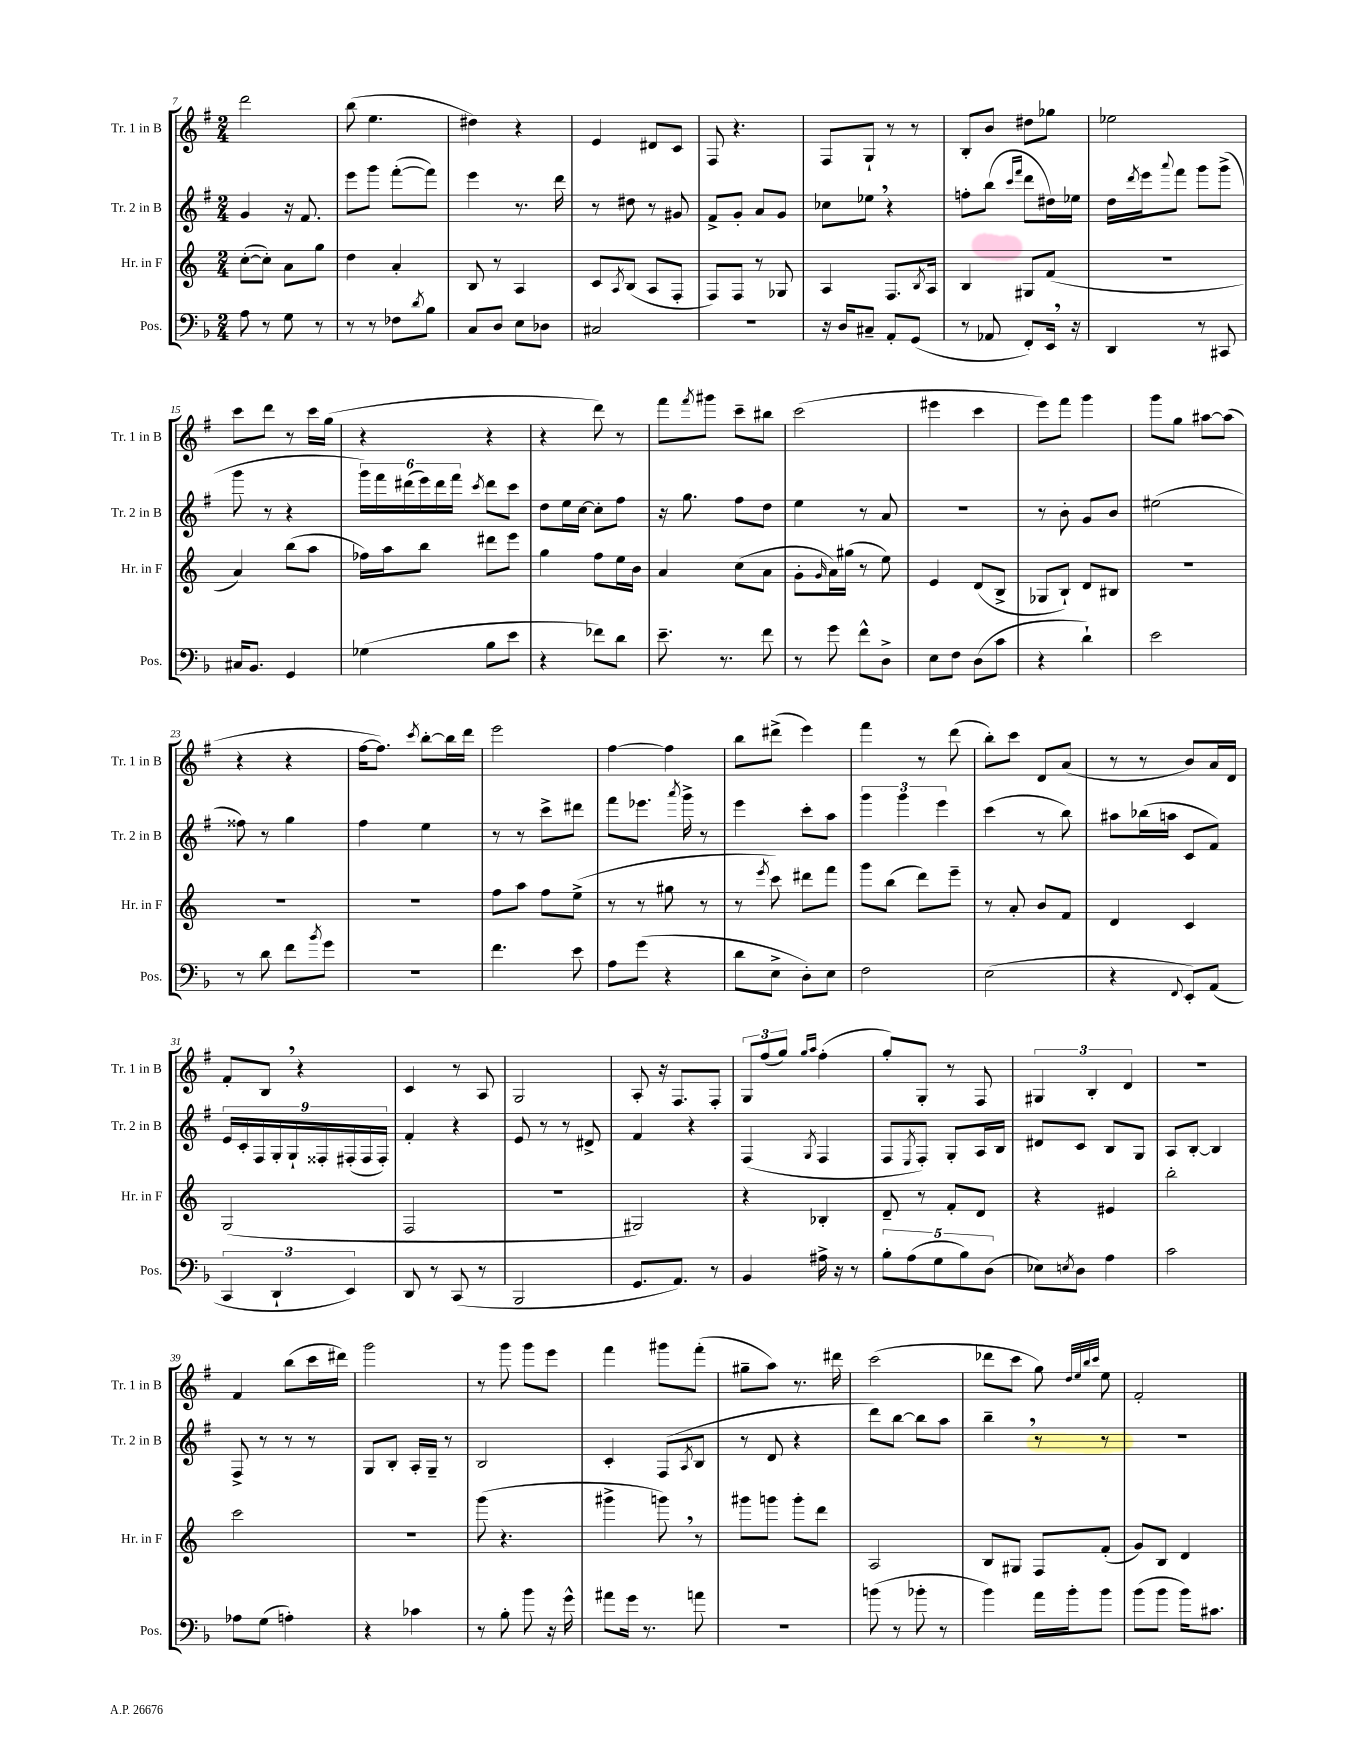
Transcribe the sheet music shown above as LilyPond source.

<<
\new StaffGroup <<
\new Staff = "s0" \with { instrumentName = "Tr. 1 in B" shortInstrumentName = "Tr. 1 in B" } {
    \clef treble \key g \major \numericTimeSignature \time 2/4
    d'''2 |
    b''8( e''4. |
    dis''4) r4 |
    e'4 dis'8 c'8 |
    fis8 r4. |
    fis8 g8-! r8 r8 |
    b8-. b'8 dis''8 ges''8 |
    ees''2 |
    c'''8 d'''8 r8 c'''16 g''16( |
    r4 r4 |
    r4 d'''8) r8 |
    fis'''8 \acciaccatura { fis'''8 } gis'''8 c'''8-- bis''8 |
    c'''2( |
    eis'''4 c'''4 |
    e'''8) fis'''8 g'''4 |
    g'''8 g''8 ais''8~ ais''8( |
    r4 r4 |
    fis''16~ fis''8.) \acciaccatura { c'''8 } b''8~-. b''16 d'''16 |
    e'''2 |
    fis''4~ fis''4 |
    b''8 dis'''8->( e'''4) |
    fis'''4 r8 d'''8( |
    b''8-.) c'''8 d'8 a'8( |
    r8 r8 b'8) a'16 d'16 |
    fis'8-. b8 \breathe r4 |
    c'4 r8 a8 |
    g2 |
    a8-. r16 fis8. fis8-. |
    \tuplet 3/2 { g8 fis''8( g''8) } \grace { g''16 a''16 } fis''4-.( |
    g''8-.) g8-. r8 fis8 |
    \tuplet 3/2 { gis4 b4-. d'4 } |
    r2 |
    fis'4 b''8( c'''16 dis'''16) |
    g'''2 |
    r8 g'''8 g'''8 e'''8 |
    fis'''4 gis'''8 fis'''8-.( |
    gis''8-- a''8) r8. dis'''16 |
    c'''2( |
    des'''8 c'''8 g''8) \grace { d''32 e''32 b''32 c'''32 } e''8 |
    fis'2-. \bar "|." |
}
\new Staff = "s1" \with { instrumentName = "Tr. 2 in B" shortInstrumentName = "Tr. 2 in B" } {
    \clef treble \key g \major \numericTimeSignature \time 2/4
    g'4 r16 fis'8. |
    e'''8 g'''8 fis'''8~-.( fis'''8) |
    e'''4 r8. d'''16 |
    r8 dis''8 r8 gis'8 |
    fis'8-> g'8-. a'8 g'8 |
    ces''8 ees''8 \breathe r4 |
    f''8-. b''8( \grace { c'''16 fis'''16 } d'''8 dis''16) ees''16 |
    d''16 \acciaccatura { d'''8 } e'''16 \appoggiatura { a'''8 } fis'''8 g'''8 g'''8->( |
    g'''8 r8 r4 |
    \tuplet 6/4 { g'''16) fis'''16 dis'''16( e'''16) dis'''16 fis'''16 } \acciaccatura { c'''8 } dis'''8 c'''8 |
    d''8 e''16 c''16~ c''8-. fis''8 |
    r16 g''8. fis''8 d''8 |
    e''4 r8 a'8 |
    r2 |
    r8 b'8-. g'8 b'8 |
    eis''2( |
    fisis''8) r8 g''4 |
    fis''4 e''4 |
    r8 r8 c'''8-> dis'''8 |
    fis'''8 ees'''8. \acciaccatura { a'''8 } g'''16-> r8 |
    e'''4 c'''8-. a''8 |
    \tuplet 3/2 { g'''4 g'''4 e'''4 } |
    c'''4( r8 b''8) |
    ais''8 bes''16( a''16 c'8 fis'8) |
    \tuplet 9/8 { e'16 c'16-. fis16 g16-. g16-! fisis16-. fis16-.( fis16 fis16-.) } |
    fis'4-. r4 |
    e'8 r8 r8 dis'8-> |
    fis'4 r4 |
    fis4( \acciaccatura { g8 } fis4 |
    fis8 \acciaccatura { e8 } fis8-.) g8-. a16 b16 |
    dis'8 c'8 b8 g8 |
    a8 b8~-. b4 |
    fis8-> r8 r8 r8 |
    g8 b8-. a16-. g16-- r8 |
    b2 |
    c'4-. fis8( \acciaccatura { a8 } b8 |
    r8 d'8 r4 |
    d'''8) b''8~ b''8 a''8 |
    b''4-- \breathe r8 r8 |
    R2 \bar "|." |
}
\new Staff = "s2" \with { instrumentName = "Hr. in F" shortInstrumentName = "Hr. in F" } {
    \clef treble \key c \major \numericTimeSignature \time 2/4
    c''8~-.( c''8-.) a'8 g''8 |
    d''4 a'4-. |
    b8 r8 a4 |
    c'8 \acciaccatura { a8 } b8( a8 f8-. |
    f8) f8 r8 ges8 |
    a4 f8. \acciaccatura { b8 } a16 |
    b4 gis8 f'8( |
    r2 |
    a'4) b''8( a''8 |
    fes''16) a''16 b''8 dis'''8 e'''8 |
    g''4 f''8 e''16 b'16 |
    a'4 c''8( a'8 |
    g'8-. \grace { g'16 } a'16) gis''16( r8 e''8) |
    e'4 d'8( b8-> |
    ges8 b8-!) d'8 bis8 |
    R2 |
    R2 |
    R2 |
    f''8 a''8 f''8 e''8->( |
    r8 r8 gis''8 r8 |
    r8 \acciaccatura { e'''8 } c'''8) dis'''8 f'''8 |
    g'''8 b''8( d'''8) e'''8-- |
    r8 a'8-. b'8 f'8 |
    d'4 c'4 |
    g2( |
    f2 |
    R2 |
    gis2) |
    r4 bes4-. |
    d'8-- r8 f'8-. d'8 |
    r4 eis'4 |
    b''2-. |
    c'''2 |
    R2 |
    g'''8( r4. |
    gis'''4-> g'''8) \breathe r8 |
    gis'''8 g'''8 g'''8-. d'''8 |
    a2 |
    b8 gis8 f8 f'8-.( |
    g'8) b8 d'4 \bar "|." |
}
\new Staff = "s3" \with { instrumentName = "Pos." shortInstrumentName = "Pos." } {
    \clef bass \key f \major \numericTimeSignature \time 2/4
    a8 r8 g8 r8 |
    r8 r8 fes8 \acciaccatura { d'8 } bes8 |
    c8 d8 e8 des8 |
    cis2 |
    R2 |
    r16 d16 cis8-- a,8-. g,8( |
    r8 aes,8 f,8-.) e,16 \breathe r16 |
    d,4 r8 cis,8 |
    cis16 bes,8. g,4 |
    ges4( bes8 e'8 |
    r4 fes'8) d'8 |
    e'8.-- r8. f'8 |
    r8 g'8 f'8-^ d8-> |
    e8 f8 d8( c'8 |
    r4 d'4-!) |
    e'2 |
    r8 d'8 f'8 \acciaccatura { bes'8 } g'8 |
    r2 |
    f'4. e'8 |
    a8 g'8( r4 |
    d'8 e8-> d8-.) e8 |
    f2 |
    e2( |
    r4 \appoggiatura { f,8 } e,8-.) a,8( |
    \tuplet 3/2 { c,4 d,4-! e,4) } |
    d,8 r8 c,8( r8 |
    bes,,2 |
    g,8. a,8.) r8 |
    bes,4 ais16-> r16 r8 |
    \tuplet 5/4 { bes8-. a8( g8 bes8) d8( } |
    ees8) \acciaccatura { e8 } d8 a4 |
    c'2 |
    aes8 g8( a4-.) |
    r4 ces'4 |
    r8 bes8-. bes'8 r16 g'16-^ |
    ais'8 g'16 r8. a'8 |
    R2 |
    b'8( r8 bes'8-. r8 |
    bes'4) a'16 bes'16-. bes'8 |
    bes'8( bes'8 bes'16) cis'8. \bar "|." |
}
>>
>>
\layout { \context { \Score currentBarNumber = #7 } }
